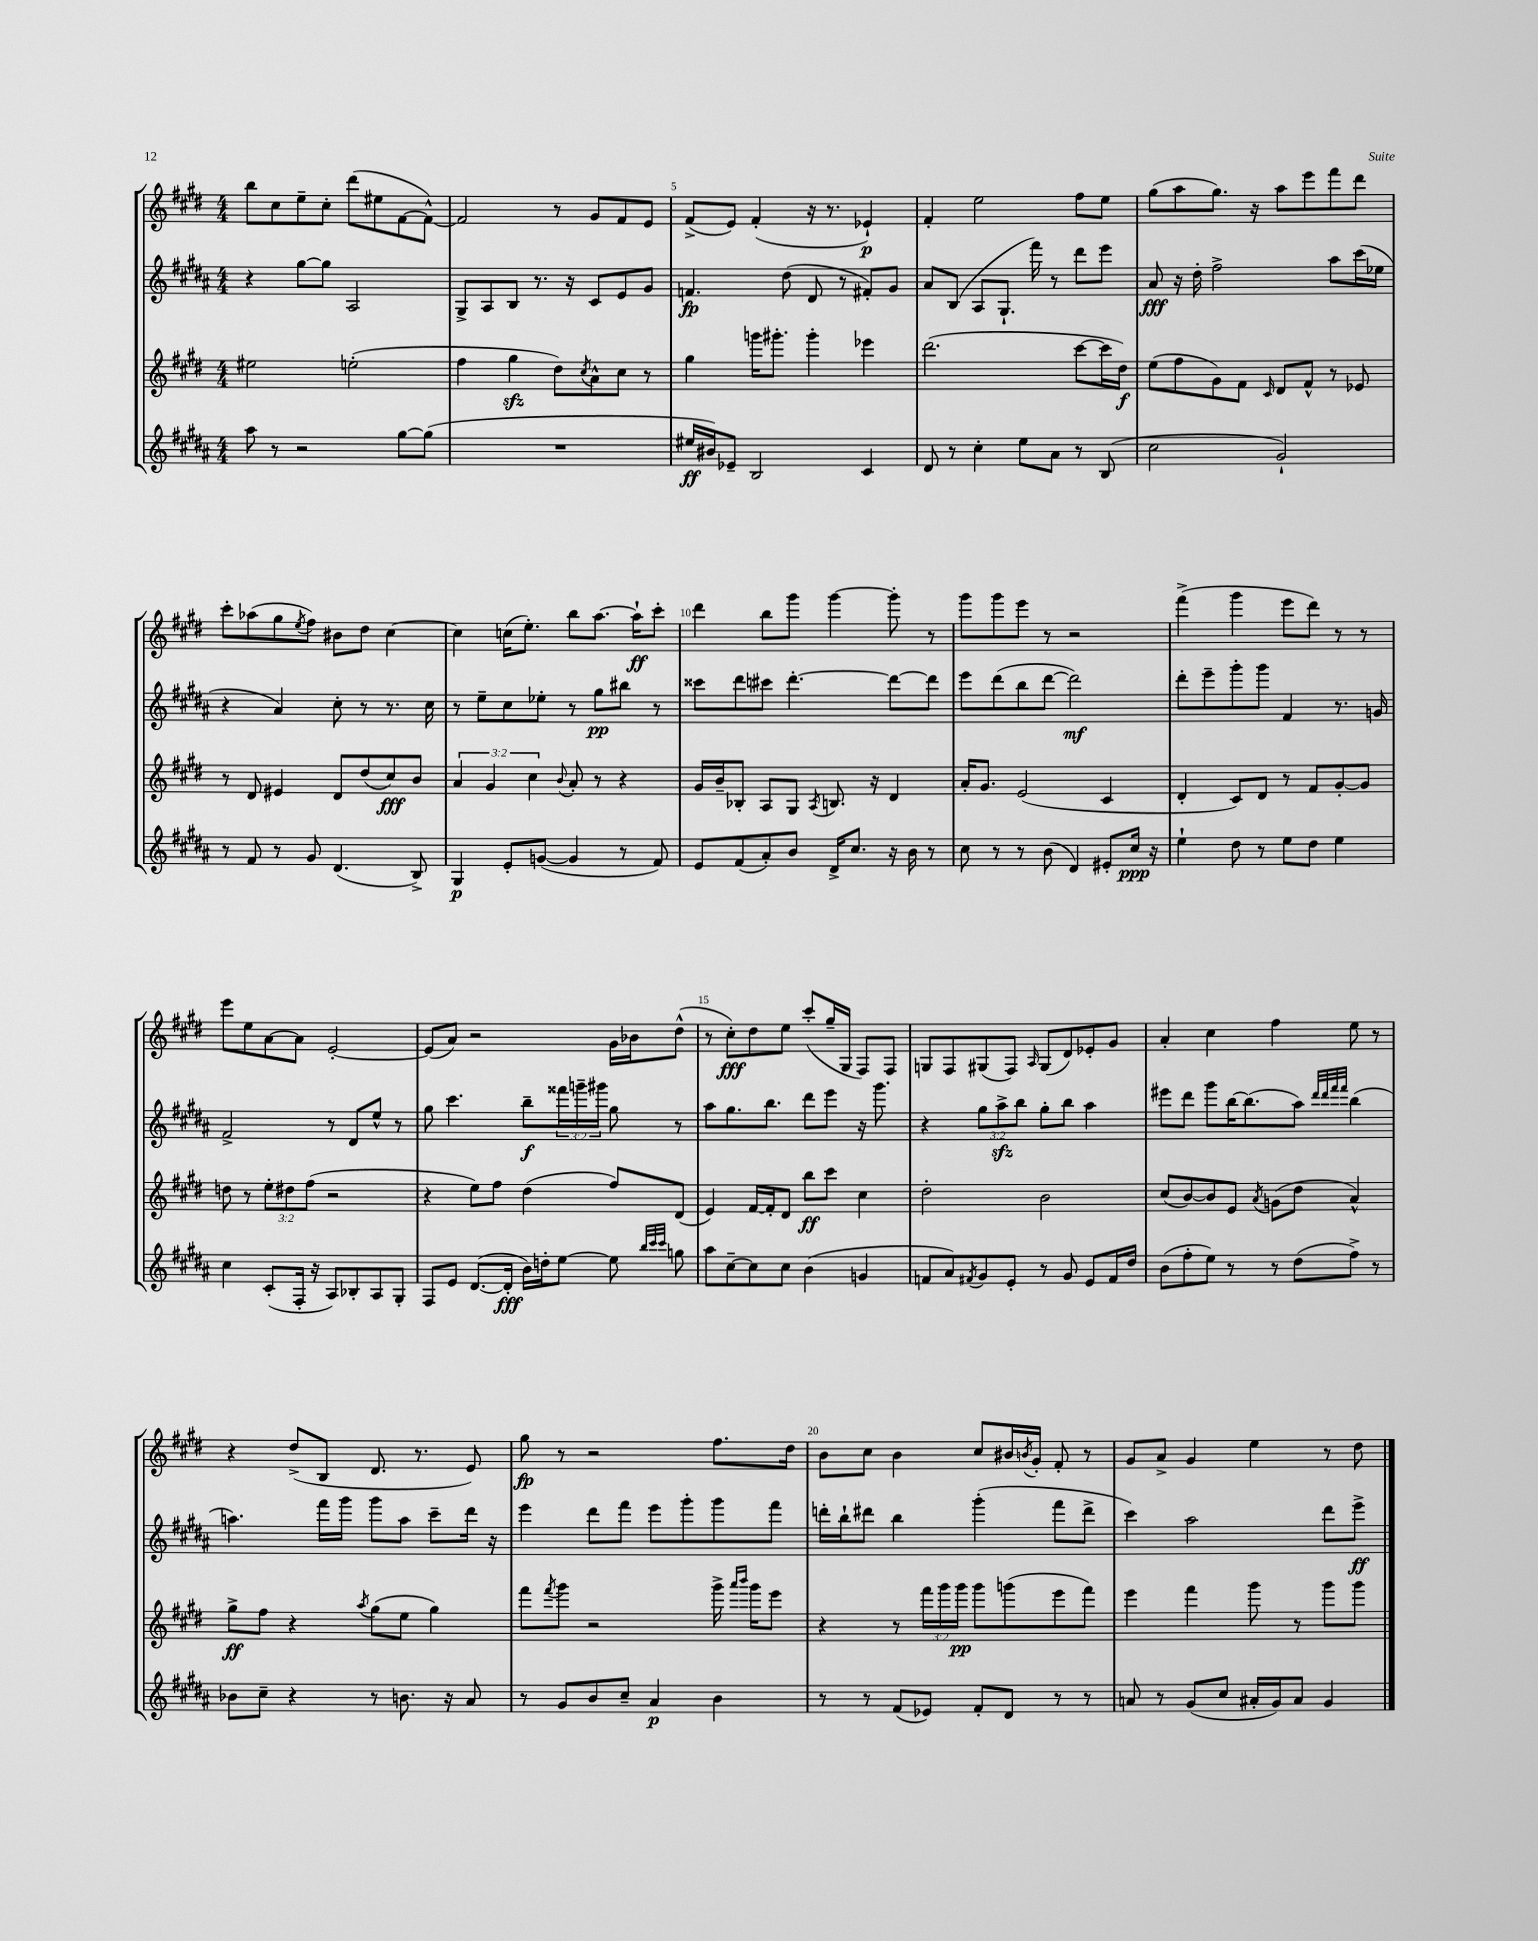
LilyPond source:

<<
\new StaffGroup <<
\new Staff = "s0" {
    \clef treble \key e \major \numericTimeSignature \time 4/4
    b''8 cis''8 e''8-- cis''8-. dis'''8( eis''8 fis'8~ fis'8~-^) |
    fis'2 r8 gis'8 fis'8 e'8 |
    fis'8->( e'8) fis'4-.( r16 r8. ees'4-!\p) |
    fis'4-. e''2 fis''8 e''8 |
    gis''8( a''8 gis''8.) r16 a''8 e'''8 fis'''8 dis'''8 |
    cis'''8-. aes''8( gis''8 \acciaccatura { e''8 } fis''8) bis'8 dis''8 cis''4~ |
    cis''4 c''16( e''8.-.) b''8 a''8.~ a''16-!\ff cis'''8-. |
    dis'''4 b''8 gis'''8 gis'''4~ gis'''8-. r8 |
    gis'''8 gis'''8 e'''8 r8 r2 |
    fis'''4->( gis'''4 e'''8 dis'''8) r8 r8 |
    e'''8 e''8 a'8~ a'8 e'2~-. |
    e'8( a'8) r2 gis'16 bes'16 dis''8-^( |
    r8 cis''8-.\fff) dis''8 e''8 cis'''8-.( gis''16-- gis16 fis8) fis8 |
    g8 fis8 gis8( fis8) \grace { a16 } gis8( dis'8) ees'8-. gis'8 |
    a'4-. cis''4 fis''4 e''8 r8 |
    r4 dis''8->( b8 dis'8. r8. e'8) |
    gis''8\fp r8 r2 fis''8. dis''16 |
    b'8 cis''8 b'4 cis''8 bis'16 \acciaccatura { b'8 } gis'16-. fis'8-. r8 |
    gis'8 a'8-> gis'4 e''4 r8 dis''8 \bar "|." |
}
\new Staff = "s1" {
    \clef treble \key b \major \numericTimeSignature \time 4/4 \override Staff.TupletNumber.text = #tuplet-number::calc-fraction-text
    r4 gis''8~ gis''8 ais2 |
    gis8-> ais8 b8 r8. r16 cis'8 e'8 gis'8 |
    f'4.\fp dis''8( dis'8 r8 fis'8-.) gis'8 |
    ais'8 b8( ais8 gis8.-! fis'''16) r8 dis'''8 e'''8 |
    ais'8\fff r16 dis''16-. fis''2-> ais''8 cis'''16( ees''16 |
    r4 ais'4) cis''8-. r8 r8. cis''16 |
    r8 e''8-- cis''8 ees''8-. r8 gis''8\pp bis''8 r8 |
    cisis'''8 dis'''8 cis'''8 dis'''4.~-. dis'''8~ dis'''8 |
    e'''8 dis'''8( b''8 dis'''8~ dis'''2\mf) |
    dis'''8-. e'''8-- gis'''8-. gis'''8 fis'4 r8. g'16 |
    fis'2-> r8 dis'8 e''8-^ r8 |
    gis''8 cis'''4. b''8--\f \tuplet 3/2 { fisis'''16 g'''16-- gis'''16 } gis''8 r8 |
    ais''8 gis''8. b''8. dis'''8 e'''8 r16 gis'''8. |
    r4 \tuplet 3/2 { gis''8 ais''8->\sfz b''8 } gis''8-. b''8 ais''4 |
    eis'''8 dis'''8 gis'''8 b''16~ b''8.( ais''8) \grace { dis'''32 dis'''32 fis'''32 fis'''32 } b''4( |
    a''4.) fis'''16 gis'''16 gis'''8 a''8 cis'''8-- dis'''16 r16 |
    e'''4 dis'''8 fis'''8 e'''8 gis'''8-. gis'''8 fis'''8 |
    d'''16-. b''16-! dis'''8 b''4 gis'''4-.( fis'''8 dis'''8-> |
    cis'''4) ais''2 dis'''8 e'''8->\ff \bar "|." |
}
\new Staff = "s2" {
    \clef treble \key e \major \numericTimeSignature \time 4/4 \override Staff.TupletNumber.text = #tuplet-number::calc-fraction-text
    eis''2 e''2-.( |
    fis''4 gis''4\sfz dis''8) \acciaccatura { cis''8 } a'8-^ cis''8 r8 |
    gis''4 g'''16 gis'''8.-. gis'''4-. ees'''4 |
    dis'''2.( cis'''8~ cis'''16 dis''16\f) |
    e''8( fis''8 gis'8) fis'8 \grace { cis'16 } dis'8 fis'8-^ r8 ees'8 |
    r8 dis'8 eis'4 dis'8 dis''8( cis''8\fff) b'8 |
    \tuplet 3/2 { a'4 gis'4 cis''4 } \appoggiatura { b'8 } a'8-. r8 r4 |
    gis'16 b'16-- bes8-. a8 gis8 \acciaccatura { a8 } b8. r16 dis'4 |
    a'16-. gis'8. e'2( cis'4 |
    dis'4-. cis'8) dis'8 r8 fis'8 gis'8~-. gis'8 |
    d''8 r8 \tuplet 3/2 { e''8-. dis''8 fis''8( } r2 |
    r4 e''8) fis''8 dis''4( fis''8) dis'8( |
    e'4) fis'16~ fis'16-. dis'8 b''8\ff cis'''8 cis''4 |
    dis''2-. b'2 |
    cis''8( b'8~) b'8 e'8 \acciaccatura { a'8 } g'8( dis''8 a'4-^) |
    gis''8->\ff fis''8 r4 \acciaccatura { a''8 } gis''8( e''8 gis''4) |
    fis'''8 \acciaccatura { fis'''8 } gis'''8 r2 gis'''16-> \grace { a'''16 b'''16 } gis'''16 e'''8 |
    r4 r8 \tuplet 3/2 { fis'''16 gis'''16 gis'''16\pp } gis'''8 g'''8( e'''8 fis'''8) |
    e'''4 fis'''4 gis'''8 r8 gis'''8 gis'''8 \bar "|." |
}
\new Staff = "s3" {
    \clef treble \key b \major \numericTimeSignature \time 4/4
    ais''8 r8 r2 gis''8~ gis''8( |
    R1 |
    eis''16\ff bis'16) ees'8-- b2 cis'4 |
    dis'8 r8 cis''4-. e''8 ais'8 r8 b8( |
    cis''2 gis'2-!) |
    r8 fis'8 r8 gis'8 dis'4.( b8->) |
    gis4\p e'8-. g'8~( g'4 r8 fis'8) |
    e'8 fis'8( ais'8-.) b'8 dis'16-> cis''8. r16 b'16 r8 |
    cis''8 r8 r8 b'8( dis'4) eis'8-. cis''16\ppp r16 |
    e''4-! dis''8 r8 e''8 dis''8 e''4 |
    cis''4 cis'8-.( fis16-. r16 ais8) bes8-. ais8 gis8-. |
    fis8 e'8 dis'8.~( dis'16-.\fff b'16) d''16-. e''8~ e''8 \grace { b''32 cis'''32 cis'''32 } g''8 |
    ais''8 cis''8~-- cis''8 cis''8 b'4( g'4 |
    f'8 ais'8) \acciaccatura { fis'8 } gis'8 e'8-. r8 gis'8 e'8 fis'16 dis''16 |
    b'8( fis''8-. e''8) r8 r8 dis''8( fis''8->) r8 |
    bes'8 cis''8-- r4 r8 b'8. r16 ais'8 |
    r8 gis'8 b'8 cis''8-- ais'4\p b'4 |
    r8 r8 fis'8( ees'8) fis'8-. dis'8 r8 r8 |
    a'8 r8 gis'8( cis''8 ais'16-. gis'16) ais'8 gis'4 \bar "|." |
}
>>
>>
\layout { \context { \Score currentBarNumber = #3 \override BarNumber.break-visibility = ##(#f #t #t) barNumberVisibility = #(every-nth-bar-number-visible 5) } }
